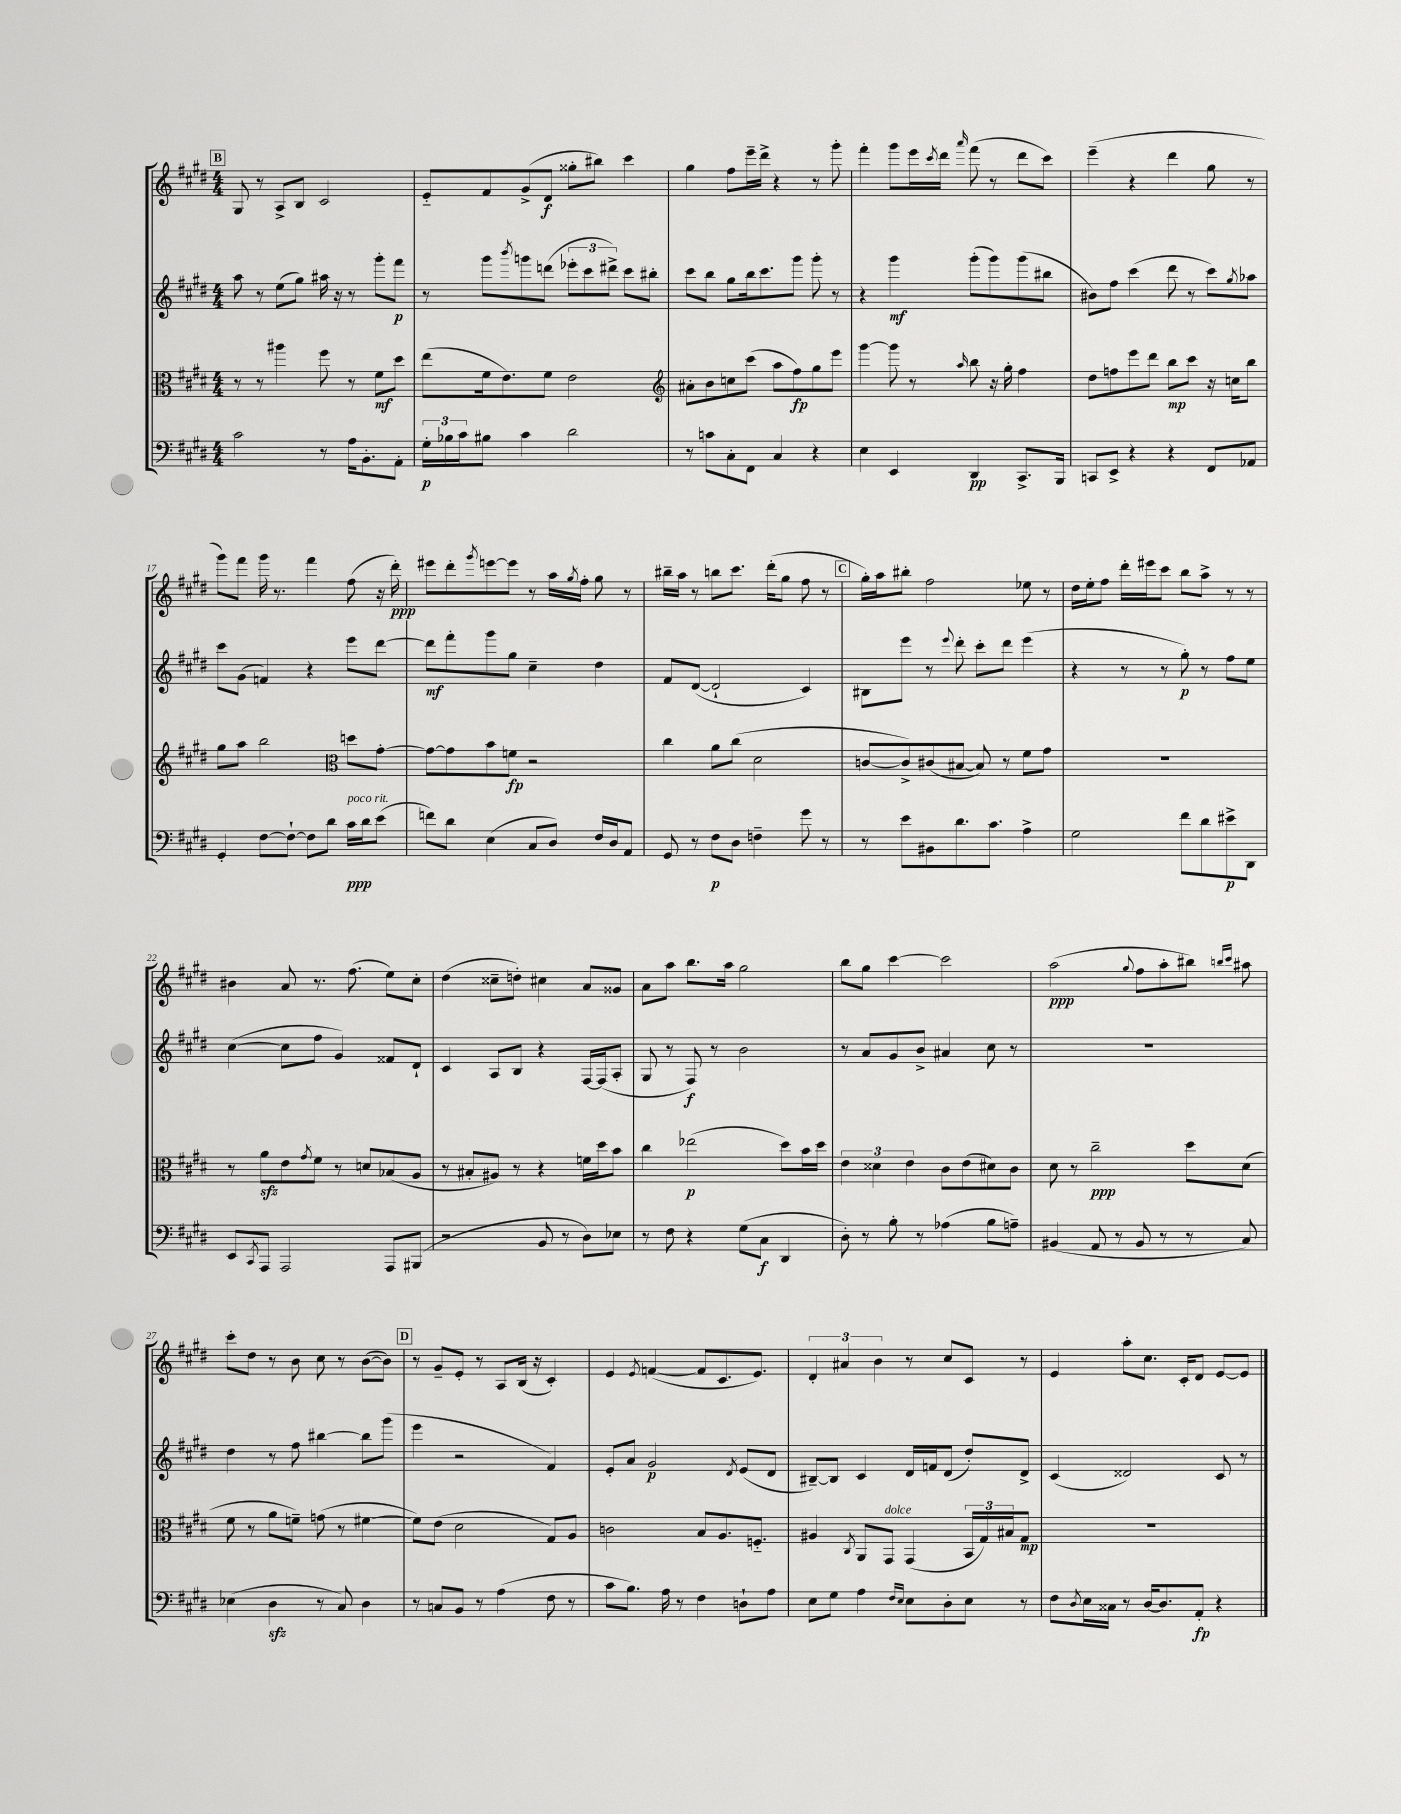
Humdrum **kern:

**kern	**kern	**kern	**kern
*staff4	*staff3	*staff2	*staff1
*clefF4	*clefC3	*clefG2	*clefG2
*k[f#c#g#d#]	*k[f#c#g#d#]	*k[f#c#g#d#]	*k[f#c#g#d#]
*M4/4	*M4/4	*M4/4	*M4/4
2c#	8r	8aa	8G#
.	8r	8r	8r
.	4aa#	(8ee	8A^
.	.	8gg#)	8B
8r	8ff#	16aa#	2c#
.	.	16r	.
16A	8r	8r	.
8.BB'	.	.	.
.	8f#	8ggg#'	.
8AA'	8dd#	8fff#	.
=	=	=	=
24G#'	(8ee	8r	8e'~
24B-	.	.	.
24c#	.	.	.
8B#	16f#	8ggg#	8f#
.	8.e)	.	.
.	.	8qbbb	.
4c#	.	8ggg	(8g#^
.	8f#	(8ddd	8d#
2d#	2e	12eee-'	8gg##'
.	.	12ccc#	.
.	.	.	8bb#)
.	.	12ddd#^)	.
.	.	8ccc#	4ccc#
.	.	8bb#'	.
=	=	=	=
*	*clefG2	*	*
8r	8a#'	8ccc#	4gg#
8c	8b	8bb	.
8C#'	8cc	8gg#	8ff#
8FF#	(8ccc#	16bb	16eee~
.	.	8.ccc#	16ddd#^
4C#	8aa	.	4r
.	8ff#)	8ggg#	.
4r	8gg#	8ggg#'	8r
.	8eee	8r	8ggg#'
=	=	=	=
4E	[4ggg#	4r	4fff#'
4EE	8ggg#]	4ggg#	8ggg#
.	8r	.	16eee
.	.	.	8qccc#
.	.	.	16ddd#
.	16qqaa	.	16qqaaa
4DD#	8bb	(8ggg#'	(8fff#
.	16r	8ggg#)	8r
.	16gg#'	.	.
8.CC#^	4ff#	(8ggg#	8ddd#
.	.	8bb#	8ccc#)
16BBB	.	.	.
=	=	=	=
8CC	8dd#	8b#)	(4eee~
8EE^	8ff	8ff#	.
4r	8eee	(4ccc#	4r
.	8ddd#	.	.
4r	8bb	8ddd#	4ddd#
.	8ccc#	8r	.
8FF#	16r	8ccc#)	8gg#
.	16cc	.	.
.	.	8qgg#	.
8AA-	8bb	8aa-	8r
=	=	=	=
4GG#'	8gg#	8ccc#	8ggg#)
.	8aa	(8g#	8fff#
[8F#	2bb	4f)	16ggg#
.	.	.	8.r
8F#`_	.	.	.
8F#]	.	4r	4fff#
8d#	.	.	.
*	*clefC3	*	*
16c#	8dd	8eee	(8ff#
16d#	.	.	.
(8e	[8g#'	[8ddd#	16r
.	.	.	16ddd#')
=	=	=	=
8f)	8g#_	8ddd#]	8eee#
8d#	8g#]	8fff#'	8ddd#'
.	.	.	8qggg#
(4E	8b	8ggg#	[8eee
.	8f	8gg#	8eee]
8C#	2r	4cc#~	8r
8D#)	.	.	16aa
.	.	.	8qgg#
.	.	.	16ff#'
16F#	.	4dd#	8gg#
16D#	.	.	.
8AA	.	.	8r
=	=	=	=
8GG#	4cc#	8f#	16bb#~
.	.	.	16aa
8r	.	([8d#	8r
8F#	8a	2d#`]	8bb
8D#	(8cc#	.	8.ccc#
4F~	2d#	.	.
.	.	.	(16ddd#'
.	.	.	8gg#
8g#	.	4c#)	8ff#
8r	.	.	8r
=	=	=	=
8r	[8c	8B#	16gg#')
.	.	.	16aa
8e	8c^])	8eee	8bb#'
8BB#	(8c#	8r	2ff#
.	.	8qqeee	.
8.d#	[8B#	8ddd#'	.
.	8B#])	8ccc#'	.
8.c#	.	.	.
.	8r	8ddd#	.
4A^	8f#	(4eee	8ee-
.	8g#	.	8r
=	=	=	=
2G#	1r	4r	16dd#
.	.	.	16ee'
.	.	.	8ff#
.	.	8r	16ddd#'
.	.	.	16eee#
.	.	8r	8ccc#
8f#	.	8gg#')	8bb
8d#	.	8r	8aa^
8e#^	.	8ff#	8r
8DD#	.	8ee	8r
=	=	=	=
8EE	8r	([4cc#	4b#
8qCC#	.	.	.
8AAA	8a	.	.
2AAA	8e	8cc#]	8a
.	8qg#	.	.
.	8f#	8ff#	8.r
.	8r	4g#)	.
.	.	.	(8.ff#
.	8d	.	.
8AAA	(8B-	8f##	8ee)
(8BBB#	8A	8d#`	8cc#'
=	=	=	=
2r	8r	4c#	(4dd#
.	8B#'	.	.
.	8A#)	8A	8cc##~
.	8r	8B	8dd')
8BB	4r	4r	4cc#
8r	.	.	.
8D#)	16f	[16F#	8a
.	16dd#	(16F#]	.
8E-	8b	8A'	8g##
=	=	=	=
8r	4cc#	8G#	8a
8F#	.	8r	8aa
4r	(2ee-	8F#)	8.bb
.	.	8r	.
.	.	.	16aa
(8G#	.	2b	2gg#
8C#	.	.	.
4DD#	8dd#)	.	.
.	16b	.	.
.	16dd#	.	.
=	=	=	=
8D#')	6e	8r	8bb
8r	.	8a	8gg#
.	6d##	.	.
8B'	.	8g#	[4ccc#
.	6e	.	.
8r	.	8b^	.
(4A-	8c#	4a#	2ccc#]
.	(8e	.	.
8B	8d#)	8cc#	.
8A~)	8c#	8r	.
=	=	=	=
(4BB#	8d#	1r	(2aa
.	8r	.	.
8AA	2cc#~	.	.
8r	.	.	.
.	.	.	8qqgg#
8BB#	.	.	8ff#
8r	.	.	8aa'
8r	8dd#	.	8bb#)
.	.	.	16qqbb
.	.	.	16qqccc#
8C#)	(8d#	.	8aa#
=	=	=	=
(4E-	8f#	4dd#	8ccc#'
.	8r	.	8dd#
4D#	8a	8r	8r
.	8f~)	8ff#	8b
8r	(8g	[4bb#	8cc#
8C#)	8r	.	8r
4D#	[4f#	8bb#]	([8b
.	.	(8ggg#	8b])
=	=	=	=
8r	8f#])	4eee	8r
8C	(8e	.	8g#~
8BB	2d#	2r	8e'
8r	.	.	8r
(4A	.	.	8A
.	.	.	(16B
.	.	.	16r
8F#	8G#)	4f#)	4c#')
8r	8A	.	.
=	=	=	=
8c#	2c	8e'	4e
8.B)	.	8a	.
.	.	.	8qe
.	.	2g#	([4f
16A	.	.	.
8r	.	.	.
4F#	8B	.	8f]
.	8.A	.	8.c#
.	.	8qd#	.
8D`	.	(8e	.
.	8.F'~	.	8.e)
8A	.	8d#	.
=	=	=	=
8E	4A#	[8B#~)	6d#'
8G#	.	8B#]	.
.	.	.	6a#
.	8qC#	.	.
4A	8AA	4c#	.
.	.	.	6b
.	8GG#	.	.
16qqF#	.	.	.
16qqE	.	.	.
8E	(4GG#	16d#	8r
.	.	16f	.
8D#'	.	(8d#	8cc#
8E	24BB	8dd#')	8c#
.	24G#)	.	.
.	24B#	.	.
8r	8G#	8d#^	8r
=	=	=	=
8F#	1r	(4c#	4e
8qD#	.	.	.
16E	.	.	.
16C##	.	.	.
8r	.	2d##)	8aa'
[16D#	.	.	8.cc#
8.D#]	.	.	.
.	.	.	16c#'
8AA'	.	.	8d#
4r	.	8c#	[8e
.	.	8r	8e]
==	==	==	==
*-	*-	*-	*-
